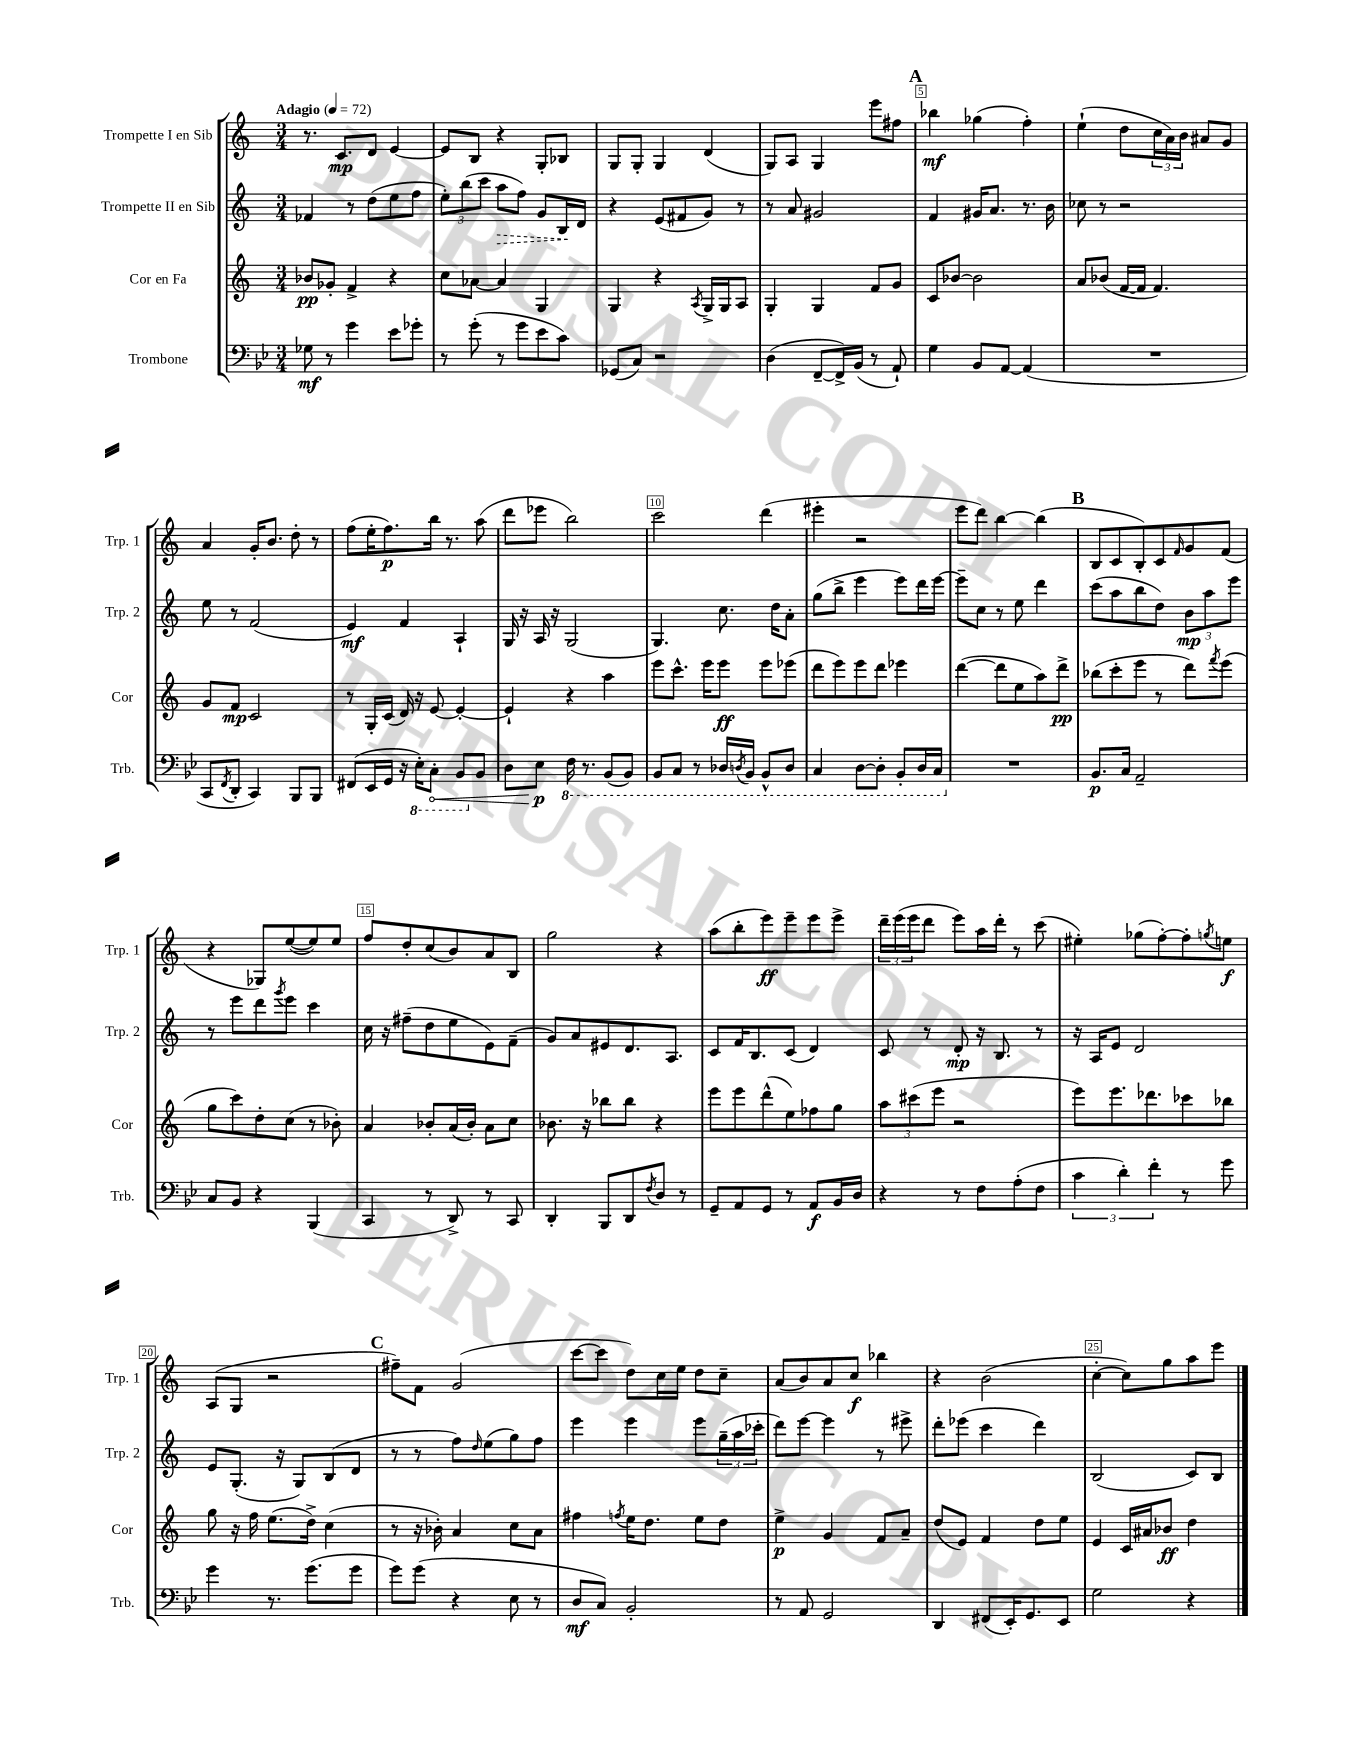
<<
\new StaffGroup <<
\new Staff = "s0" \with { instrumentName = "Trompette I en Sib" shortInstrumentName = "Trp. 1" } {
    \clef treble \key c \major \numericTimeSignature \time 3/4 \tempo "Adagio" 4 = 72
    r8. c'8.\mp d'8 e'4~ |
    e'8 b8 r4 g8-. bes8 |
    g8 g8-. g4 d'4( |
    g8) a8 g4 e'''8 fis''8 |
    \mark \markup { \bold "A" } bes''4\mf ges''4( f''4-.) |
    e''4-!( d''8 \tuplet 3/2 { c''16 a'16) b'16 } ais'8 g'8 |
    a'4 g'16-. b'8. d''8-. r8 |
    f''8( e''16-. f''8.\p) b''16 r8. a''8( |
    d'''8 ees'''8 b''2) |
    c'''2 d'''4( |
    eis'''4-. r2 |
    e'''8 d'''8) b''4~ b''4( |
    \mark \markup { \bold "B" } b8 c'8 b8-.) c'8 \grace { f'16 } g'8 f'8( |
    r4 ges8) e''8~( e''8) e''8 |
    f''8 d''8-. c''8( b'8) a'8 b8 |
    g''2 r4 |
    a''8( b''8-. e'''8\ff) e'''8-- e'''8 e'''8-> |
    \tuplet 3/2 { d'''16-- e'''16( e'''16 } d'''8 e'''8) a''16 d'''16-. r8 c'''8( |
    eis''4-.) ges''8( f''8~-.) f''8-. \acciaccatura { g''8 } e''8\f |
    a8( g8 r2 |
    \mark \markup { \bold "C" } fis''8--) f'8 g'2( |
    c'''8~ c'''8 d''8) c''16 e''16 d''8 c''8-- |
    a'8( b'8) a'8 c''8\f bes''4 |
    r4 b'2( |
    c''4~-. c''8) g''8 a''8 e'''8 \bar "|." |
}
\new Staff = "s1" \with { instrumentName = "Trompette II en Sib" shortInstrumentName = "Trp. 2" } {
    \clef treble \key c \major \numericTimeSignature \time 3/4
    fes'4 r8 d''8( e''8 f''8 |
    \tuplet 3/2 { e''8-.) b''8( c'''8 } \once \override Hairpin.style = #'dashed-line a''8\> f''8) g'8 b16\! d'16 |
    r4 e'8( fis'8 g'8) r8 |
    r8 a'8 gis'2 |
    \mark \markup { \bold "A" } f'4 gis'16 a'8. r8. b'16 |
    ces''8 r8 r2 |
    e''8 r8 f'2( |
    e'4\mf) f'4 a4-! |
    g16 r16 a16 r16 g2( |
    g4.) c''8. d''16 a'8-. |
    g''8( b''8-> e'''4 e'''8) d'''16 e'''16~ |
    e'''8-- c''8 r8 e''8 d'''4 |
    \mark \markup { \bold "B" } c'''8( a''8 b''8 d''8) \tuplet 3/2 { b'8\mp a''8 e'''8 } |
    r8 e'''8 d'''8 \acciaccatura { g'''8 } e'''8 c'''4 |
    c''16 r16 fis''8--( d''8 e''8 e'8) f'8--( |
    g'8) a'8 eis'8 d'8. a8. |
    c'8 f'16 b8. c'8( d'4) |
    c'8 r8 d'8-.\mp r16 b8. r8 |
    r16 a16 e'8 d'2 |
    e'8 g8.-.( r16 g8) b8( d'8 |
    \mark \markup { \bold "C" } r8 r8 f''8) \grace { d''16 } e''8( g''8) f''8 |
    e'''4 e'''4 e'''8 \tuplet 3/2 { g''16--( a''16 ces'''16-. } |
    d'''8) e'''8~ e'''4 r8 eis'''8-> |
    d'''8-. ees'''8( c'''4 d'''4) |
    b2( c'8) b8 \bar "|." |
}
\new Staff = "s2" \with { instrumentName = "Cor en Fa" shortInstrumentName = "Cor" } {
    \clef treble \key c \major \numericTimeSignature \time 3/4
    bes'8\pp ges'8-. f'4-> r4 |
    c''8 aes'8~ aes'4 g4 |
    g4 r4 \acciaccatura { a8 } g16-> g16 a8 |
    g4-. g4 f'8 g'8 |
    \mark \markup { \bold "A" } c'8 bes'8~ bes'2 |
    a'8 bes'8( f'16~ f'16 f'4.) |
    g'8 f'8\mp c'2 |
    r8 g16-. c'16( d'16) r16 e'8~ e'4~-. |
    e'4-! r4 a''4 |
    e'''8 c'''8.-^ e'''16 e'''8\ff e'''8 ees'''8( |
    d'''8 e'''8) e'''8 d'''8 ees'''4 |
    d'''4~( d'''8 e''8 a''8) d'''8->\pp |
    \mark \markup { \bold "B" } bes''8( c'''8-. e'''8 r8 d'''8) \acciaccatura { f'''8 } e'''8( |
    g''8 c'''8) d''8-. c''8( r8 bes'8-.) |
    a'4 bes'8-. a'16( bes'16-.) a'8 c''8 |
    bes'8. r16 bes''8 bes''8 r4 |
    e'''8 e'''8 d'''8-^( e''8) fes''8 g''8 |
    \tuplet 3/2 { a''8 cis'''8( e'''8 } r2 |
    e'''8) e'''8. des'''8. ces'''8 bes''8 |
    g''8 r16 f''16 e''8.( d''16->) c''4( |
    \mark \markup { \bold "C" } r8 r16 bes'16-.) a'4 c''8 a'8 |
    fis''4 \acciaccatura { f''8 } e''16 d''8. e''8 d''8 |
    e''4->\p g'4 f'8 a'8-- |
    d''8( e'8) f'4 d''8 e''8 |
    e'4 c'16 ais'16 bes'8\ff d''4 \bar "|." |
}
\new Staff = "s3" \with { instrumentName = "Trombone" shortInstrumentName = "Trb." } {
    \clef bass \key bes \major \numericTimeSignature \time 3/4
    ges8\mf r8 g'4 ees'8 ges'8-. |
    r8 g'8-.( r8 g'8 ees'8 c'8) |
    ges,8( c8) r2 |
    d4( f,8~-- f,16->) bes,16( r8 a,8-!) |
    \mark \markup { \bold "A" } g4 bes,8 a,8~ a,4( |
    R2. |
    c,8 \acciaccatura { f,8 } d,8-. c,4) bes,,8 bes,,8 |
    fis,8( ees,16 g,16 r16 \ottava #-1 ees,16-.) \once \override Hairpin.circled-tip = ##t c,8-.\< bes,,8 \ottava #0 bes,8 |
    d8 ees8\p\! \ottava #-1 f,16 r8. bes,,8( bes,,8) |
    bes,,8 c,8 r8 des,16 \acciaccatura { d,8 } bes,,16 bes,,8-^ d,8 |
    c,4 d,8~ d,8-. bes,,8-. d,16 c,16 \ottava #0 |
    R2. |
    \mark \markup { \bold "B" } bes,8.\p c16 a,2-- |
    c8 bes,8 r4 bes,,4( |
    c,4 r8 d,8->) r8 c,8 |
    d,4-. bes,,8 d,8 \acciaccatura { f8 } d8 r8 |
    g,8-- a,8 g,8 r8 a,8\f bes,16 d16 |
    r4 r8 f8 a8-.( f8 |
    \tuplet 3/2 { c'4 d'4-.) f'4-. } r8 g'8 |
    g'4 r8. g'8.( g'8 |
    \mark \markup { \bold "C" } g'8) g'8( r4 ees8 r8 |
    d8\mf c8) bes,2-. |
    r8 a,8 g,2 |
    d,4 fis,8( ees,16-.) g,8. ees,8 |
    g2 r4 \bar "|." |
}
>>
>>
\layout { \context { \Score \override BarNumber.break-visibility = ##(#f #t #t) barNumberVisibility = #(every-nth-bar-number-visible 5) \override BarNumber.stencil = #(make-stencil-boxer 0.1 0.3 ly:text-interface::print) } }
